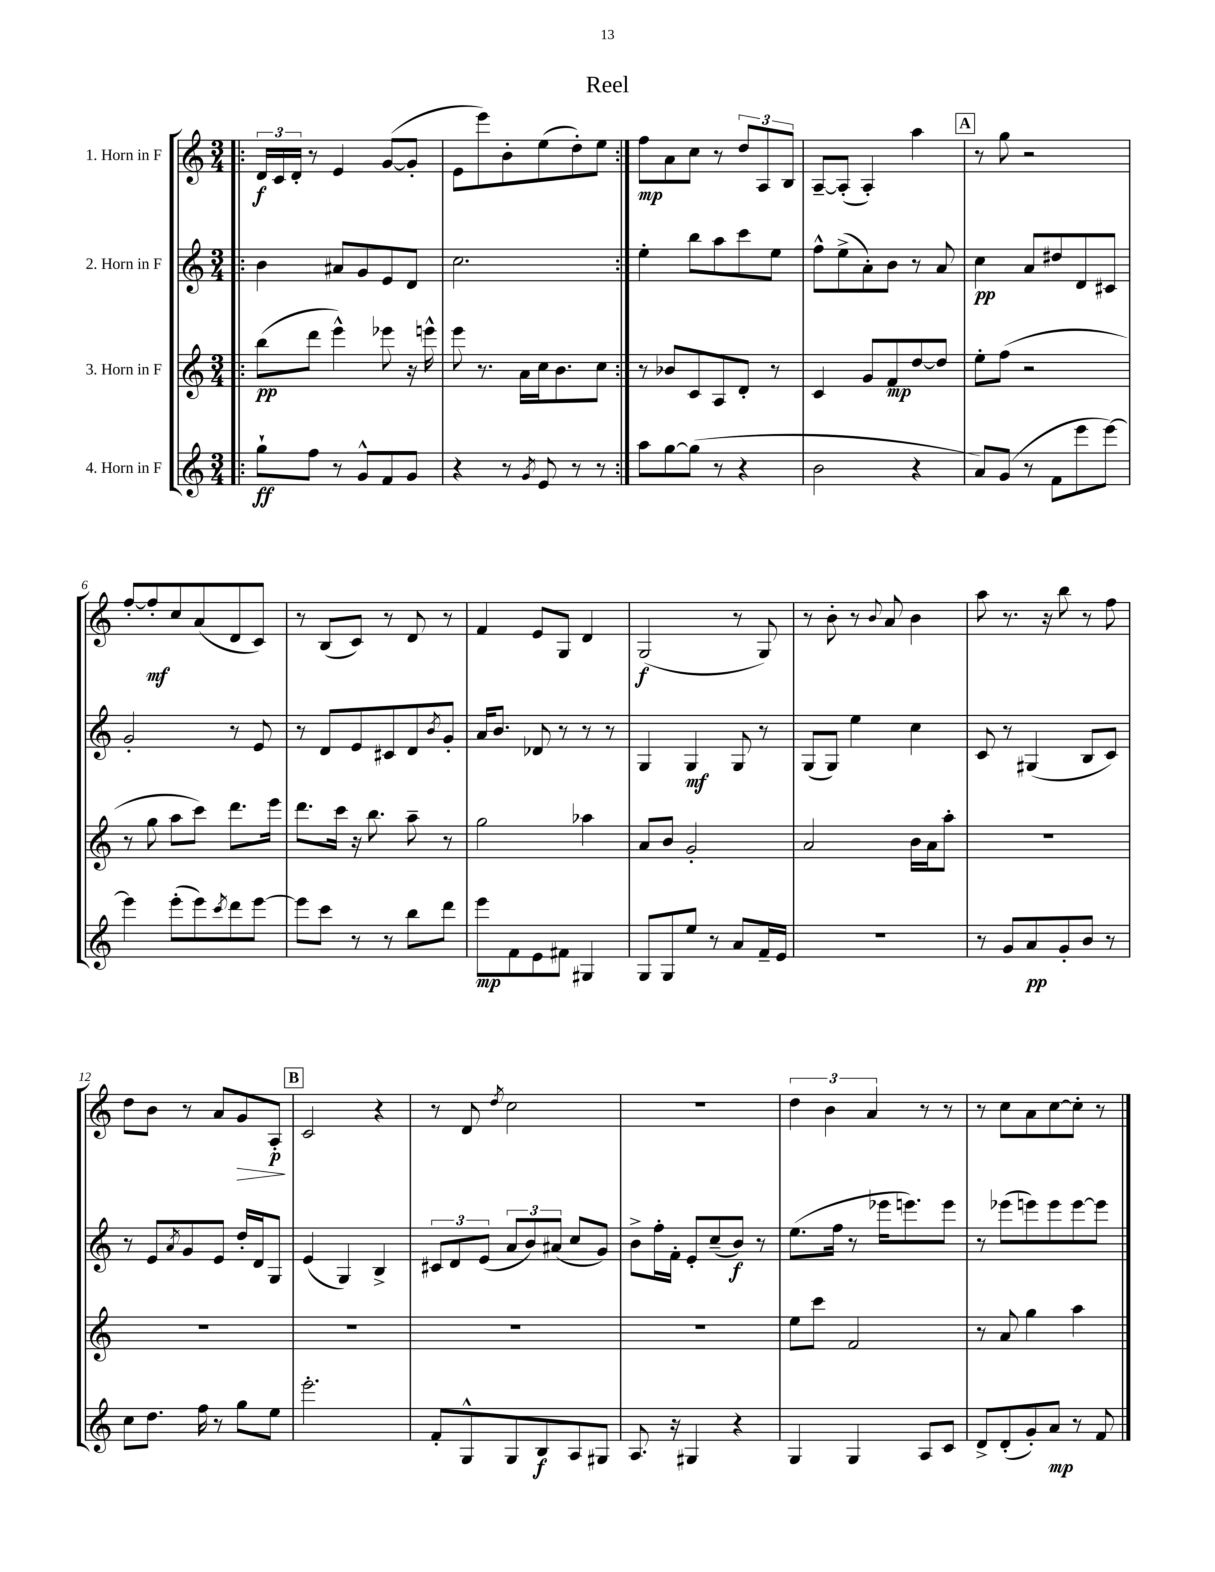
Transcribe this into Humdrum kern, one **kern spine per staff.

**kern	**dynam	**kern	**dynam	**kern	**dynam	**kern	**dynam
*part4	*part4	*part3	*part3	*part2	*part2	*part1	*part1
*staff4	*staff4	*staff3	*staff3	*staff2	*staff2	*staff1	*staff1
*I"4. Horn in F	*	*I"3. Horn in F	*	*I"2. Horn in F	*	*I"1. Horn in F	*
*clefG2	*	*clefG2	*	*clefG2	*	*clefG2	*
*k[]	*	*k[]	*	*k[]	*	*k[]	*
*M3/4	*	*M3/4	*	*M3/4	*	*M3/4	*
=1!|:	=1!|:	=1!|:	=1!|:	=1!|:	=1!|:	=1!|:	=1!|:
8gg`\L	ff	(8bb\L	pp	4b\	.	24d/LL	f
.	.	.	.	.	.	24c/	.
.	.	.	.	.	.	24d'/JJ	.
8ff\J	.	8ddd\J	.	.	.	8r	.
8r	.	4eee^^\)	.	8a#X/L	.	4e/	.
8g^^/L	.	.	.	8g/	.	.	.
8f/	.	8eee-X\	.	8e/	.	([8g/L	.
8g/J	.	16r	.	8d/J	.	8g'/J]	.
.	.	16eeen^^\	.	.	.	.	.
=2	=2	=2	=2	=2	=2	=2	=2
4r	.	8eee\	.	2.cc\	.	8e\L	.
.	.	8.r	.	.	.	8eee\)	.
8r	.	.	.	.	.	8b'\	.
.	.	16a\LL	.	.	.	.	.
8qg/	.	.	.	.	.	.	.
8e/	.	16cc\J	.	.	.	(8ee\	.
.	.	8.b\	.	.	.	.	.
8r	.	.	.	.	.	8dd'\)	.
8r	.	8cc\J	.	.	.	8ee\J	.
=3:|!	=3:|!	=3:|!	=3:|!	=3:|!	=3:|!	=3:|!	=3:|!
8aa\L	.	8r	.	4ee'\	.	8ff\L	mp
[8gg\	.	8b-X/L	.	.	.	8a\	.
(8gg\J]	.	8c/	.	8bb\L	.	8cc\J	.
8r	.	8A/	.	8aa\	.	8r	.
4r	.	8d'/J	.	8ccc\	.	12dd/L	.
.	.	.	.	.	.	12A/	.
.	.	8r	.	8ee\J	.	.	.
.	.	.	.	.	.	12B/J	.
=4	=4	=4	=4	=4	=4	=4	=4
2b\	.	4c/	.	8ff^^\L	.	[8A~/L	.
.	.	.	.	(8ee^\	.	(8A'/J]	.
.	.	8g/L	.	8a'\)	.	4A'/)	.
.	.	8f/	mp	8b\J	.	.	.
4r	.	[8dd/	.	8r	.	4aa\	.
.	.	8dd/J]	.	8a/	.	.	.
!!LO:REH:place=s1:t=A
=5	=5	=5	=5	=5	=5	=5	=5
8a/L)	.	8ee'\L	.	4cc\	pp	8r	.
(8g/J	.	(8ff\J	.	.	.	8gg\	.
8r	.	2r	.	8a/L	.	2r	.
8f\L	.	.	.	8dd#X/	.	.	.
8eee\	.	.	.	8d/	.	.	.
[8eee\J)	.	.	.	8c#X/J	.	.	.
!!LO:LB:g=z
=6	=6	=6	=6	=6	=6	=6	=6
4eee\]	.	8r	.	2g'/	.	[8ff'/L	.
.	.	8gg\	.	.	.	8ff'/]	mf
(8eee'\L	.	8aa\L	.	.	.	8cc/	.
8eee\)	.	8ccc\J)	.	.	.	(8a/	.
8qccc/	.	.	.	.	.	.	.
8ddd\	.	8.ddd\L	.	8r	.	8d/	.
[8eee\J	.	.	.	8e/	.	8c/J)	.
.	.	16eee\Jk	.	.	.	.	.
=7	=7	=7	=7	=7	=7	=7	=7
8eee\L]	.	8.ddd\L	.	8r	.	8r	.
8ccc\J	.	.	.	8d/L	.	(8B/L	.
.	.	16ccc\Jk	.	.	.	.	.
8r	.	16r	.	8e/	.	8c/J)	.
.	.	8.bb\	.	.	.	.	.
8r	.	.	.	8c#X/	.	8r	.
8bb\L	.	8aa~\	.	8d/	.	8d/	.
.	.	.	.	8qb/	.	.	.
8ddd\J	.	8r	.	8g'/J	.	8r	.
=8	=8	=8	=8	=8	=8	=8	=8
8eee\L	mp	2gg\	.	16a/KL	.	4f/	.
.	.	.	.	8.b/J	.	.	.
8f\	.	.	.	.	.	.	.
8e\	.	.	.	8d-X/	.	8e/L	.
8f#X\J	.	.	.	8r	.	8G/J	.
4G#X/	.	4aa-X\	.	8r	.	4d/	.
.	.	.	.	8r	.	.	.
=9	=9	=9	=9	=9	=9	=9	=9
8G/L	.	8a/L	.	4G/	.	(2G/	f
8G/	.	8b/J	.	.	.	.	.
8ee/J	.	2g'/	.	4G/	mf	.	.
8r	.	.	.	.	.	.	.
8a/L	.	.	.	8G/	.	8r	.
16f~/L	.	.	.	8r	.	8G/)	.
16e/JJ	.	.	.	.	.	.	.
=10	=10	=10	=10	=10	=10	=10	=10
2.r	.	2a/	.	(8G/L	.	8r	.
.	.	.	.	8G/J)	.	8b'\	.
.	.	.	.	4ee\	.	8r	.
.	.	.	.	.	.	8qqb/	.
.	.	.	.	.	.	8a/	.
.	.	16b\LL	.	4cc\	.	4b\	.
.	.	16a\J	.	.	.	.	.
.	.	8aa'\J	.	.	.	.	.
=11	=11	=11	=11	=11	=11	=11	=11
8r	.	2.r	.	8c/	.	8aa\	.
8g/L	.	.	.	8r	.	8.r	.
8a/	pp	.	.	(4G#X/	.	.	.
.	.	.	.	.	.	16r	.
8g'/	.	.	.	.	.	8bb\	.
8b/J	.	.	.	8B/L	.	8r	.
8r	.	.	.	8c/J)	.	8ff\	.
!!LO:LB:g=z
=12	=12	=12	=12	=12	=12	=12	=12
8cc\L	.	2.r	.	8r	.	8dd\L	.
8.dd\J	.	.	.	8e/L	.	8b\J	.
.	.	.	.	8qa/	.	.	.
.	.	.	.	8g/	.	8r	.
16ff\	.	.	.	.	.	.	.
8r	.	.	.	8e/J	.	8a/L	.
!	!	!	!	!	!	!	!LO:HP:b
8gg\L	.	.	.	16dd'/LL	.	8g/	>
.	.	.	.	16d/J	.	.	.
8ee\J	.	.	.	8G/J	.	8A'/J	p
.	.	.	.	.	.	.	]
!!LO:REH:place=s1:t=B
=13	=13	=13	=13	=13	=13	=13	=13
2.eee'\	.	2.r	.	(4e/	.	2c/	.
.	.	.	.	4G/)	.	.	.
.	.	.	.	4B^/	.	4r	.
=14	=14	=14	=14	=14	=14	=14	=14
8f'/L	.	2.r	.	12c#X/L	.	8r	.
.	.	.	.	12d/	.	.	.
8G^^/	.	.	.	.	.	8d/	.
.	.	.	.	(12e/J	.	.	.
.	.	.	.	.	.	8qdd/	.
8G/	.	.	.	12a/L	.	2cc\	.
.	.	.	.	12b/)	.	.	.
8B/	f	.	.	.	.	.	.
.	.	.	.	(12a#X/J	.	.	.
8A/	.	.	.	8cc/L	.	.	.
8G#X/J	.	.	.	8g/J)	.	.	.
=15	=15	=15	=15	=15	=15	=15	=15
8.A/	.	2.r	.	8b^\L	.	2.r	.
.	.	.	.	16ff'\L	.	.	.
16r	.	.	.	16f'\JJ	.	.	.
4G#X/	.	.	.	8e'/L	.	.	.
.	.	.	.	(8cc~/	.	.	.
4r	.	.	.	8b/J)	f	.	.
.	.	.	.	8r	.	.	.
=16	=16	=16	=16	=16	=16	=16	=16
4G/	.	8ee\L	.	(8.ee\L	.	6dd\	.
.	.	8ccc\J	.	.	.	.	.
.	.	.	.	.	.	6b\	.
.	.	.	.	16ff\Jk	.	.	.
4G/	.	2f/	.	8r	.	.	.
.	.	.	.	.	.	6a/	.
.	.	.	.	16eee-X\KL	.	.	.
.	.	.	.	8.eeen\)	.	.	.
8A/L	.	.	.	.	.	8r	.
8c/J	.	.	.	8eee\J	.	8r	.
=17	=17	=17	=17	=17	=17	=17	=17
8d^/L	.	8r	.	8r	.	8r	.
(8d'/	.	8a/	.	(8eee-X\L	.	8cc\L	.
8g'/)	.	4gg\	.	8eeen\)	.	8a\	.
8a/J	mp	.	.	8eee\	.	[8cc\	.
8r	.	4aa\	.	[8eee\	.	8cc'\J]	.
8f/	.	.	.	8eee\J]	.	8r	.
==	==	==	==	==	==	==	==
*-	*-	*-	*-	*-	*-	*-	*-
